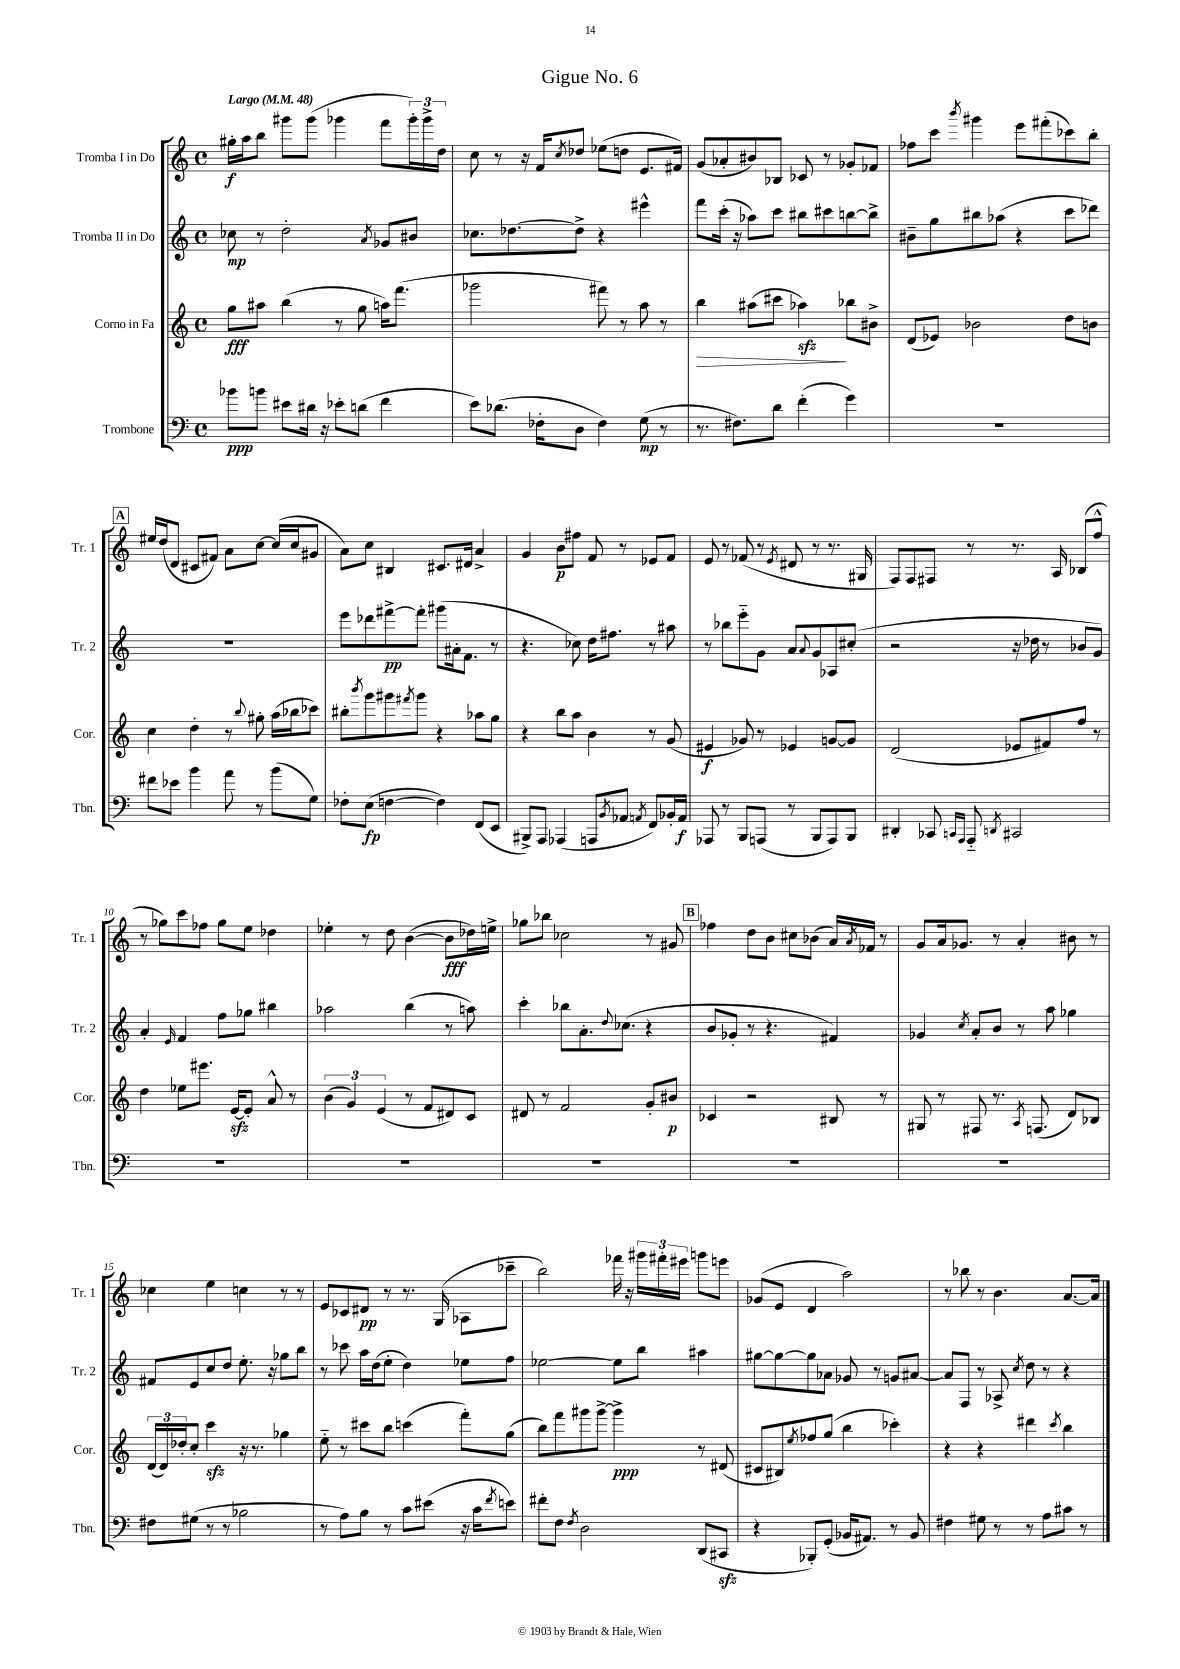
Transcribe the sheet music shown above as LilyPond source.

\header { title = "Gigue No. 6" }
<<
\new StaffGroup <<
\new Staff = "s0" \with { instrumentName = "Tromba I in Do" shortInstrumentName = "Tr. 1" } {
    \clef treble \key c \major \defaultTimeSignature \time 4/4 \tempo "Largo" 4 = 48
    gis''16-.\f a''16 b''8 gis'''8 gis'''8( ges'''4 f'''8 \tuplet 3/2 { ges'''16-.) ges'''16-> d''16 } |
    c''8 r8 r16 f'16 \acciaccatura { c''8 } des''8 ees''8( d''8 e'8. fis'16) |
    g'8( aes'8-. bis'8) bes8 ces'8 r8 ges'8-. fes'8 |
    fes''8 c'''8 \acciaccatura { b'''8 } gis'''4 e'''8 fis'''8-.( ces'''8) b''8-. |
    \mark \markup { \box "A" } eis''16 d''16( d'8 cis'8 fis'8) a'8 c''8~ c''16( c''16 gis'8 |
    a'8) c''8 bis4 cis'8. dis'16 a'4-> |
    g'4 b'8\p fis''8 f'8 r8 ees'8 f'8 |
    e'8 r8 fes'8( r8 \acciaccatura { e'8 } dis'8 r8 r8. gis16 |
    f8) f8 fis8 r8 r8. a16 bes8( f''8-^ |
    r8 ges''8) c'''8 fes''8 ges''8 e''8 des''4 |
    ees''4-. r8 d''8 b'4~( b'8\fff des''16) e''16-> |
    ges''8 bes''8 ces''2 r8 gis'8 |
    \mark \markup { \box "B" } fes''4 d''8 b'8 cis''8 bes'8( a'16) \acciaccatura { a'8 } fes'16 r8 |
    g'8 a'16 ges'8. r8 a'4-. bis'8 r8 |
    ces''4 e''4 c''4 r8 r8 |
    e'8 ces'8 dis'8\pp r8 r8. g16( aes8 ces'''8-- |
    b''2) fes'''16 r16 \tuplet 3/2 { gis'''16 fis'''16-. eis'''16 } g'''8 e'''8 |
    ges'8( e'8 d'4 a''2) |
    r8 bes''8 r8 b'4. a'8.~ a'16 \bar "|." |
}
\new Staff = "s1" \with { instrumentName = "Tromba II in Do" shortInstrumentName = "Tr. 2" } {
    \clef treble \key c \major \defaultTimeSignature \time 4/4
    ces''8\mp r8 d''2-. \acciaccatura { a'8 } ges'8 bis'8 |
    ces''8. des''8.~ des''8-> r4 eis'''4-^ |
    f'''8 c'''16-.( r16 aes''8) c'''8 bis''8 cis'''8 b''8~ b''8-> |
    bis'8-- g''8 bis''8 aes''8( r4 c'''8 des'''8) |
    \mark \markup { \box "A" } R1 |
    e'''8 des'''8 fis'''8~->\pp fis'''8-. gis'''8( ais'16-. f'8. r8 |
    r4. ces''8) d''16 fis''8. r8 ais''8 |
    r8 bes''8 e'''8-_ g'8 a'8 \appoggiatura { a'8 } g'8 aes8 cis''8-.( |
    r2 r16 des''16 r8 bes'8 g'8) |
    a'4-. \grace { e'16 } f'4 f''8 ges''8 bis''4 |
    aes''2 b''4( r8 a''8) |
    c'''4-. bes''8 a'8.-. \appoggiatura { d''8 } ces''8.( r4 |
    \mark \markup { \box "B" } b'8 ges'8-. r8 r4. fis'4) |
    ges'4 \acciaccatura { c''8 } a'8-. b'8 r8 a''8 ges''4 |
    fis'8 e'8 c''8 d''8 e''8.-. r16 ges''8 b''8 |
    r8 ces'''8 a''16 d''16( e''8-. d''4) ees''8 f''8 |
    ees''2~ ees''8 b''8 ais''4 |
    gis''8~ gis''8~ gis''8 aes'8 ges'8 r8 g'8 ais'8~ |
    ais'8 f8 r8 aes8-> \acciaccatura { c''8 } d''8 r8 r4 \bar "|." |
}
\new Staff = "s2" \with { instrumentName = "Corno in Fa" shortInstrumentName = "Cor." } {
    \clef treble \key c \major \defaultTimeSignature \time 4/4
    g''8\fff ais''8 b''4( r8 g''8 a''16) f'''8.( |
    ges'''2 fis'''8) r8 a''8 r8 |
    b''4\> ais''8( cis'''8 aes''4\sfz\!) bes''8 bis'8-> |
    d'8( ees'8) bes'2 d''8 b'8 |
    \mark \markup { \box "A" } c''4 d''4-. r8 \appoggiatura { b''8 } gis''8-. a''16( bes''16 ces'''8) |
    bis''8-. \acciaccatura { b'''8 } g'''8 gis'''8 \acciaccatura { fis'''8 } gis'''8 r4 aes''8 g''8 |
    r4 b''8 a''8 b'4 r8 g'8( |
    eis'4\f ges'8) r8 ees'4 g'8~ g'8 |
    d'2( ees'8 fis'8) f''8 r8 |
    d''4 ees''8 eis'''8. e'16~\sfz e'8-. a'8-^ r8 |
    \tuplet 3/2 { b'4( g'4) e'4( } r8 f'8 dis'8) c'8 |
    dis'8 r8 f'2 g'8-. bis'8\p |
    \mark \markup { \box "B" } ces'4 r2 bis8 r8 |
    gis8 r8 fis8 r8. \acciaccatura { a8 } f8.( d'8) bes8 |
    \tuplet 3/2 { d'16( d'16) des''16-. } c''8-. c'''4\sfz r16 r8. ges''4 |
    e''8-_ r8 cis'''8 b''8 c'''4( f'''8-.) g''8( |
    b''8) f'''8 gis'''8 gis'''8~-> gis'''4->\ppp r8 dis'8( |
    cis'8 bis8) \acciaccatura { e''8 } fes''8 g''8( b''4 ces'''4-.) |
    r4 r4 dis'''4 \acciaccatura { c'''8 } b''4 \bar "|." |
}
\new Staff = "s3" \with { instrumentName = "Trombone" shortInstrumentName = "Tbn." } {
    \clef bass \key c \major \defaultTimeSignature \time 4/4
    bes'8\ppp b'8 eis'8 dis'16 r16 ees'8-. d'8( f'4 |
    e'8) des'8.( fes16-. d8 fes4) g8\mp( r8 |
    r8. fis8.) d'8 f'4-.( g'4) |
    R1 |
    \mark \markup { \box "A" } fis'8 ees'8 b'4 a'8 r8 b'8( g8) |
    fes8-. e8\fp( f4~ f4) f,8( e,8 |
    bis,,8->) a,,8 aes,,4( a,,8 \acciaccatura { b,8 } aes,8 \acciaccatura { a,8 } f,8) bes,16-. a,16\f |
    aes,,8 r8 b,,8 a,,8( r8 b,,8 a,,8) b,,8 |
    dis,4-. ces,8 \grace { c,16 a,,16 } a,,8-_ \acciaccatura { d,8 } cis,2 |
    R1 |
    R1 |
    R1 |
    \mark \markup { \box "B" } R1 |
    R1 |
    fis8 gis8( r8 r8 bes2 |
    r8 a8) b8 r8 c'8 eis'8( r16 c'16 \acciaccatura { f'8 } e'8) |
    fis'8-. f8 \acciaccatura { f8 } d2 d,8( cis,8\sfz |
    r4 bes,,8-.) g,8-.( bes,16 ais,8.) r8 bes,8 |
    fis4 gis8 r8 r8 a8 cis'8 r8 \bar "|." |
}
>>
>>
